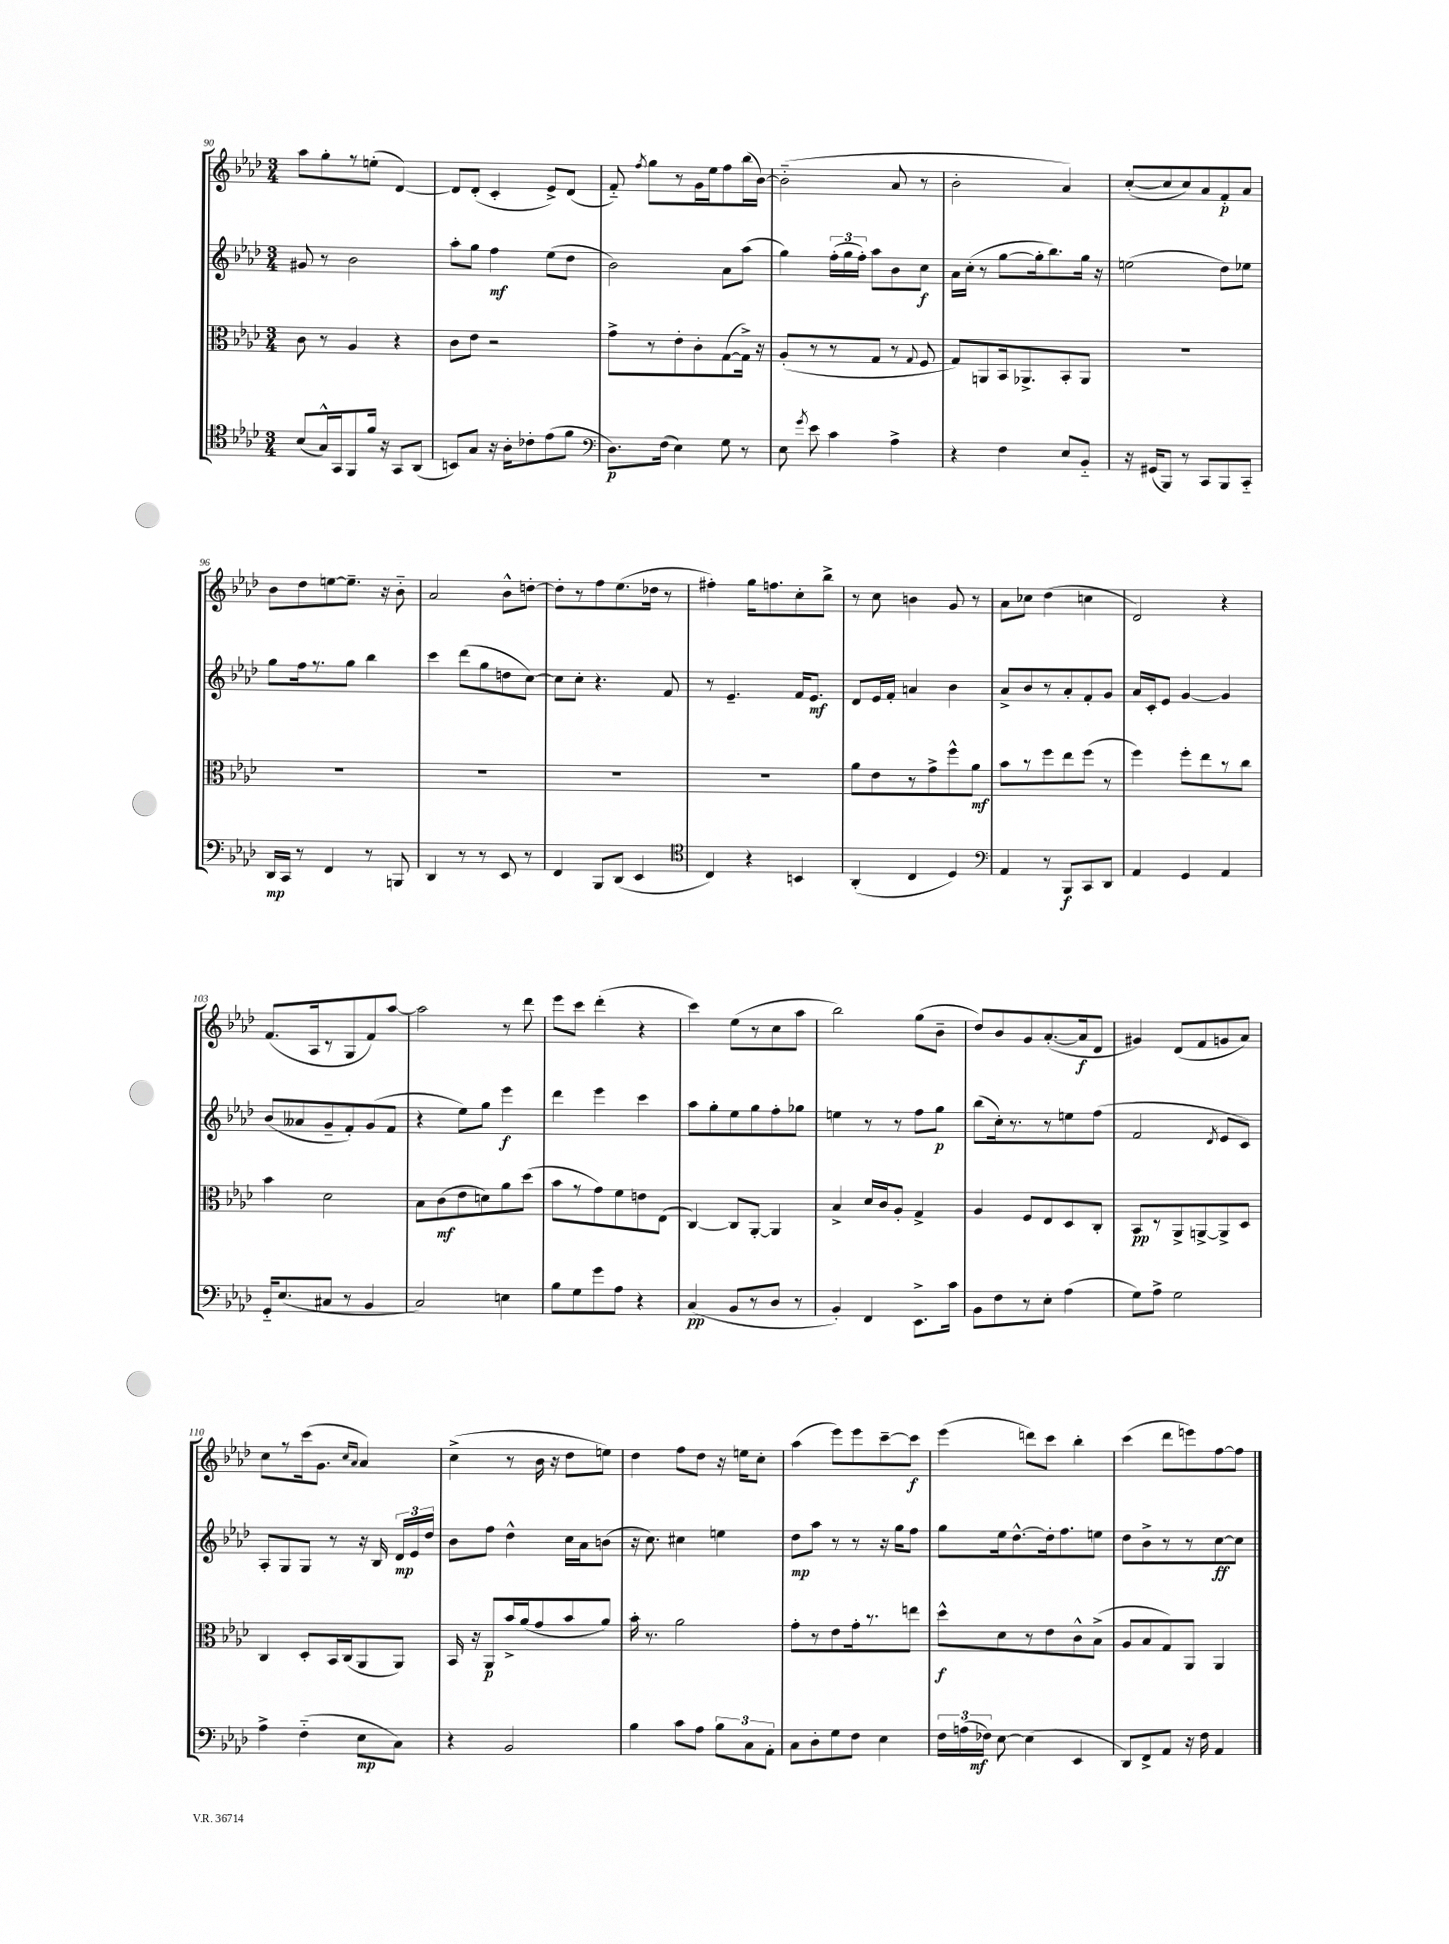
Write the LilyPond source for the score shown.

<<
\new StaffGroup <<
\new Staff = "s0" {
    \clef treble \key aes \major \numericTimeSignature \time 3/4
    \autoBeamOff aes''8[ g''8-. r8 e''8]-.( des'4~) |
    des'8[ des'8]-.( c'4-. ees'8[->) des'8]( |
    f'8-_) \acciaccatura { f''8 } g''8[ r8 g'16 ees''16 f''8 bes''16( bes'16]~) |
    bes'2-_( aes'8 r8 |
    bes'2-. aes'4) |
    c''8[~-.( c''8 c''8) aes'8 f'8-.\p aes'8] |
    bes'8[ des''8 e''8~ e''8.]-- r16 bes'8-_ |
    aes'2 bes'8[-^ d''8]~-. |
    d''8[-. r8 f''8 ees''8.( des''16] r8 |
    fis''4-.) g''16[ f''8. c''8-. bes''8]-> |
    r8 c''8 b'4 g'8 r8 |
    aes'8[ ces''8] des''4( c''4 |
    des'2) r4 |
    f'8.[( aes16 r8 g8 f'8) aes''8]~ |
    aes''2 r8 des'''8 |
    ees'''8[ c'''8] des'''4-.( r4 |
    c'''4) ees''8[( r8 c''8 aes''8] |
    bes''2) g''8[( bes'8]-- |
    des''8[) bes'8 g'8 aes'8.~-.( aes'16\f des'8] |
    gis'4) des'8[( f'8 g'8 aes'8]) |
    c''8[ r8 c'''16( g'8.] \grace { c''16[ aes'16] } aes'4) |
    c''4->( r8 bes'16 r16 des''8[ e''8]) |
    des''4 f''8[ des''8] r16 e''16[ c''8]-. |
    aes''4( ees'''8[) ees'''8 c'''8~-- c'''8]\f |
    ees'''4( d'''8[) c'''8] bes''4-. |
    c'''4( des'''8[ e'''8) f''8~ f''8] \bar "|." |
}
\new Staff = "s1" {
    \clef treble \key aes \major \numericTimeSignature \time 3/4
    \autoBeamOff gis'8 r8 bes'2 |
    aes''8[-. g''8] f''4\mf ees''8[( des''8] |
    bes'2) aes'8[ aes''8]( |
    g''4) \tuplet 3/2 { f''16[-.( g''16 f''16]-.) } aes''8[ bes'8 c''8]\f |
    aes'16[ c''16]-.( r8 g''8[~ g''16-. bes''8.) g''16] r16 |
    e''2( des''8[) ees''8] |
    g''8[ f''16 r8. g''8] bes''4 |
    c'''4 des'''8[( g''8 d''8 c''8]~) |
    c''8[ c''8]-. r4. f'8 |
    r8 ees'4.-- f'16[ ees'8.]\mf |
    des'8[ ees'16 f'16]-. a'4 bes'4 |
    aes'8[-> bes'8 r8 aes'8-. f'8-. g'8] |
    aes'16[ c'16-. ees'8] g'4~ g'4 |
    bes'8[( aeses'8 g'8-- f'8-.) g'8( f'8] |
    r4 ees''8[) g''8] ees'''4\f |
    des'''4 ees'''4 c'''4 |
    aes''8[ g''8-. ees''8 g''8 f''8-. ges''8] |
    e''4 r8 r8 f''8[ g''8]\p |
    bes''8[( c''16-.) r8. r8 e''8 f''8]( |
    f'2 \acciaccatura { des'8 } ees'8[ c'8]) |
    aes8[-. g8 g8] r8 r16 bes16 \tuplet 3/2 { des'16[\mp ees'16 des''16] } |
    bes'8[ f''8] des''4-^ c''16[ aes'16 b'8]( |
    r16 c''8.) cis''4 e''4 |
    des''8[\mp aes''8] r8 r8 r16 g''16[ f''8] |
    g''8[ ees''16 des''8.~-^ des''16-. f''8. e''8] |
    des''8[ bes'8-> r8 r8 c''8~\ff c''8] \bar "|." |
}
\new Staff = "s2" {
    \clef alto \key aes \major \numericTimeSignature \time 3/4
    \autoBeamOff c'8 r8 aes4 r4 |
    c'8[ ees'8] r2 |
    g'8[-> r8 ees'8-. c'8-. g8~( g16]->) r16 |
    aes8[-.( r8 r8 g8] r8 \appoggiatura { g8 } f8 |
    g8[) a,8 bes,16 aes,8.-> bes,8-. aes,8] |
    R2. |
    R2. |
    R2. |
    R2. |
    R2. |
    aes'8[ ees'8 r8 g'8-> f''8-^ aes'8]\mf |
    bes'8[ r8 f''8 ees''8 f''8]( r8 |
    f''4) f''8[-. ees''8 r8 c''8] |
    bes'4 des'2 |
    bes8[ c'8\mf( ees'8 d'8) aes'8 des''8]( |
    bes'8[ r8 g'8) f'8 e'8 ees8]( |
    c4~) c8[ aes,8]~-. aes,4 |
    bes4-> des'16[ c'16 aes8]-. g4-> |
    aes4 f8[ ees8 des8 c8]-. |
    bes,8[\pp r8 aes,8-> a,8~-> a,8-> des8] |
    c4 des8[-. bes,16 c16( aes,8 aes,8]) |
    bes,16 r16 aes,8[\p bes'16-> aes'16( g'8 bes'8 aes'8]) |
    bes'16-. r8. aes'2 |
    g'8[-. r8 ees'8 g'16-. r8. e''8] |
    des''8[-^\f des'8 r8 ees'8 c'8-^ bes8]->( |
    aes8[ bes8 g8) aes,8] aes,4 \bar "|." |
}
\new Staff = "s3" {
    \clef tenor \key aes \major \numericTimeSignature \time 3/4
    \autoBeamOff bes8[( g16-^) g,16 f,8 f'16] r16 g,8[ aes,8]( |
    b,8[) g8] r16 aes16[-. ces'8-. ees'8( f'8] |
    \clef bass des8.[\p) f16]( ees4) g8 r8 |
    ees8 \acciaccatura { g'8 } ees'8 c'4 aes4-> |
    r4 f4 ees8[ bes,8]-_ |
    r16 gis,16[( bes,,8]) r8 c,8[ bes,,8 c,8]-_ |
    des,16[\mp c,16] r8 f,4 r8 b,,8 |
    des,4 r8 r8 ees,8 r8 |
    f,4 bes,,8[ des,8]( ees,4 |
    \clef tenor c4) r4 b,4 |
    aes,4-.( c4 des4) |
    \clef bass aes,4 r8 bes,,8[\f c,8 des,8] |
    aes,4 g,4 aes,4 |
    g,16[-_ ees8.( cis8] r8 bes,4 |
    c2) e4 |
    bes8[ g8 g'8 aes8] r4 |
    c4\pp( bes,8[ r8 des8] r8 |
    bes,4-.) f,4 ees,8.[-> c'16] |
    bes,8[ f8 r8 ees8]-. aes4( |
    g8[) aes8]-> g2 |
    aes4-> f4-_( ees8[\mp c8]) |
    r4 bes,2 |
    bes4 c'8[ aes8] \tuplet 3/2 { bes8[ c8 aes,8]-. } |
    c8[ des8-. g8 f8] ees4 |
    \tuplet 3/2 { f16[ a16( fes16]\mf) } ees8~ ees4( ees,4 |
    des,8[) f,8-> aes,8] r16 f16 aes,4 \bar "|." |
}
>>
>>
\layout { \context { \Score currentBarNumber = #90 } }
